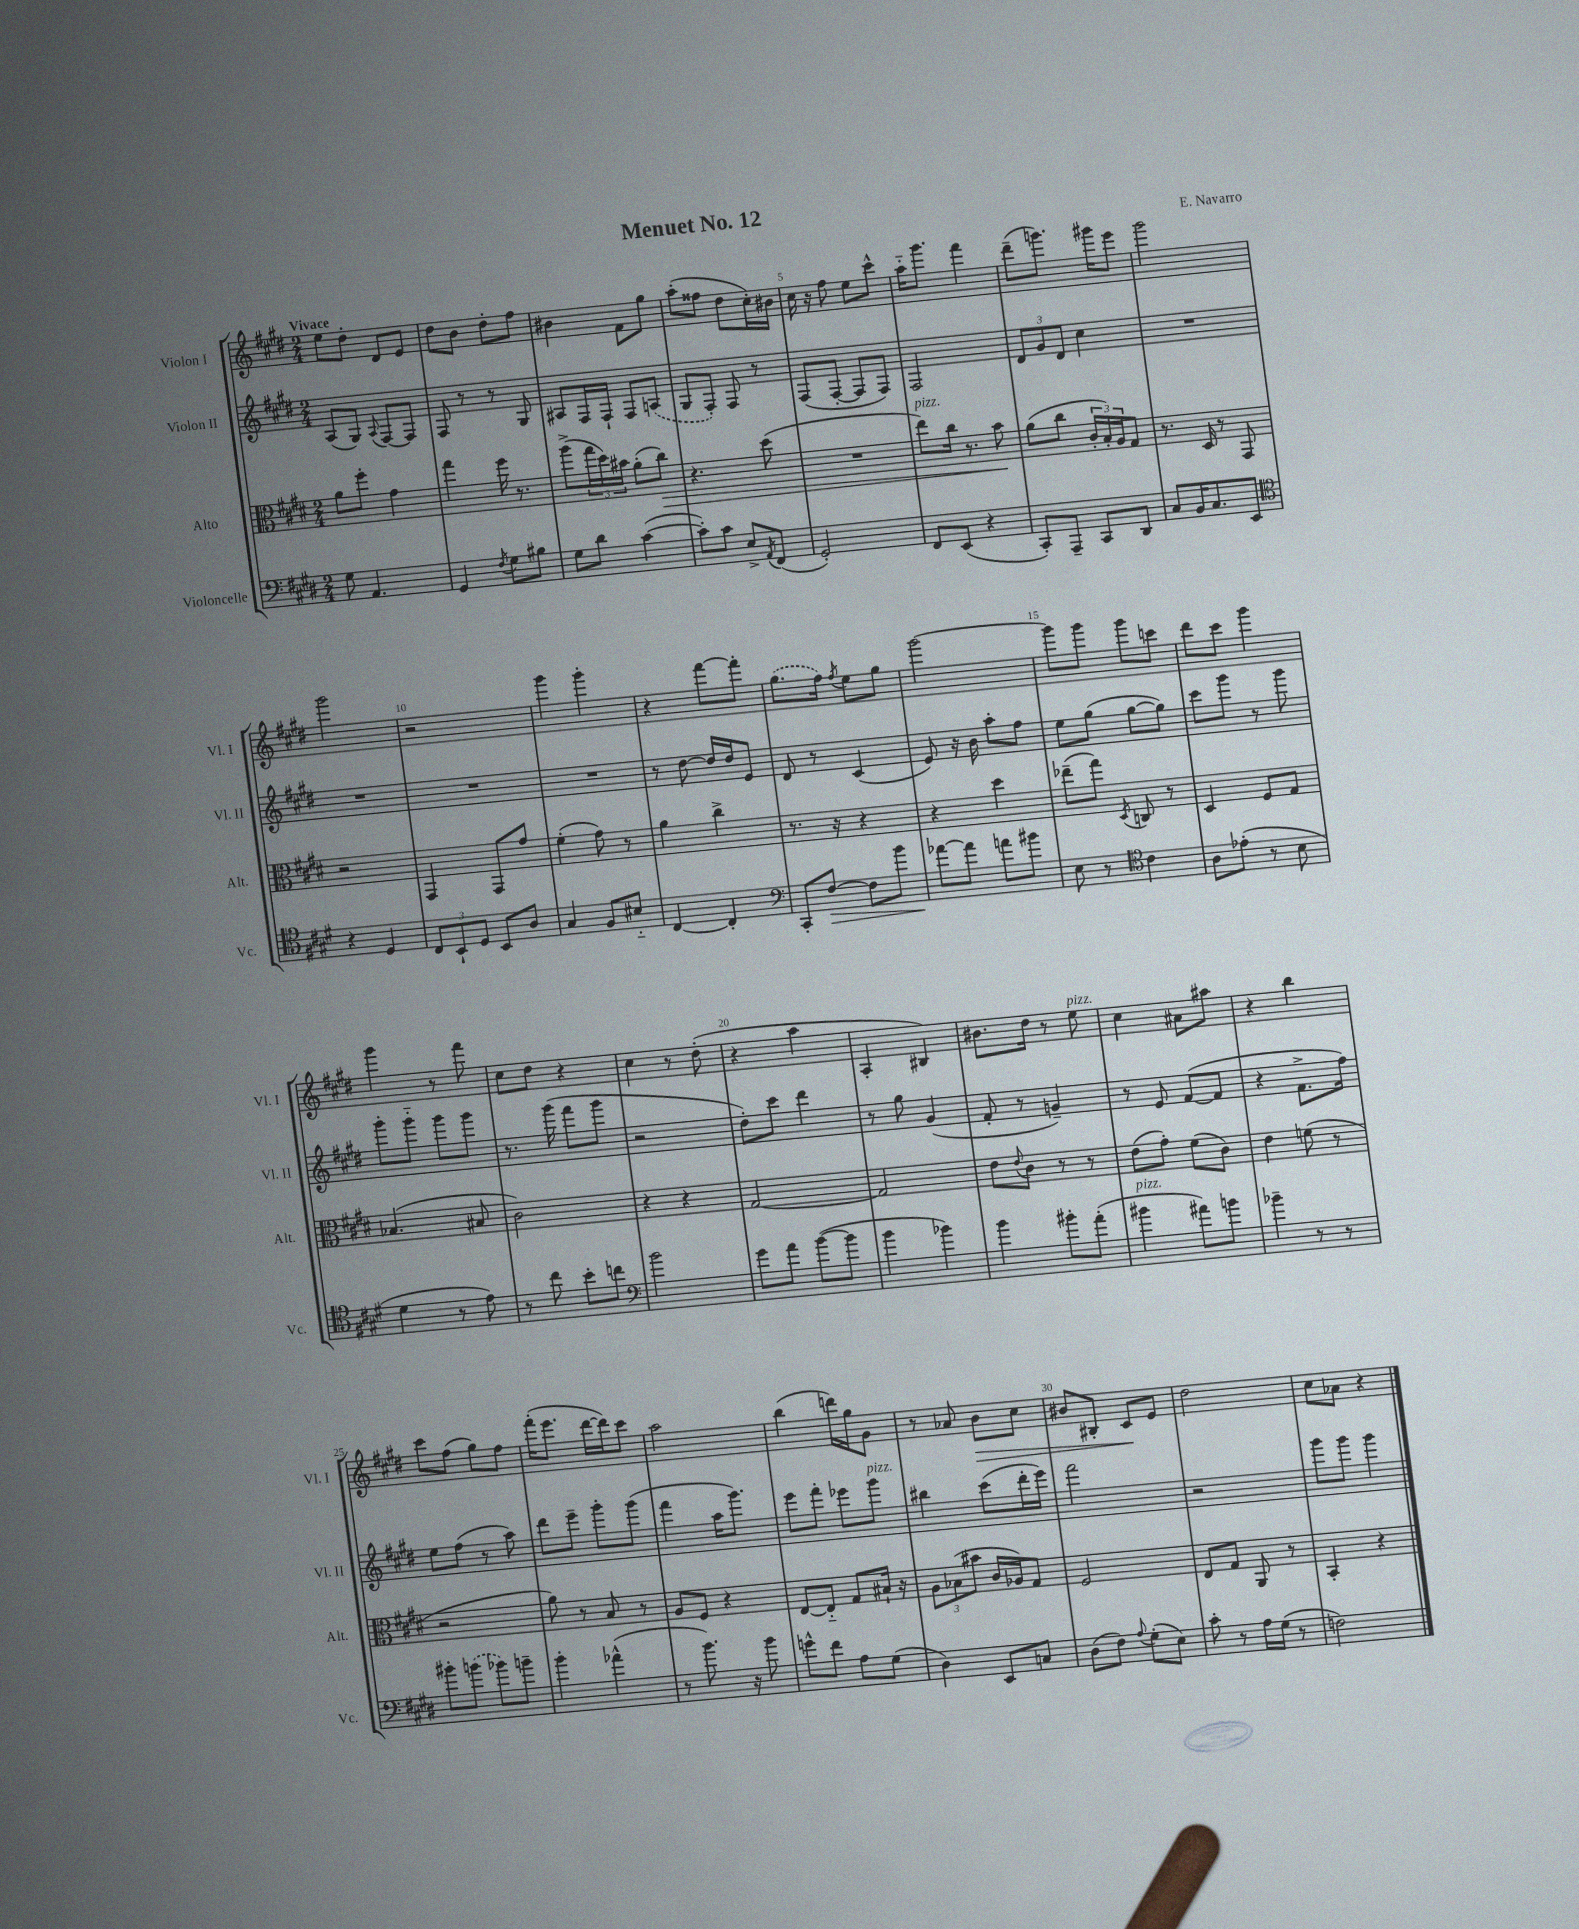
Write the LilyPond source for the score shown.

\header { title = "Menuet No. 12" composer = "E. Navarro" }
<<
\new StaffGroup <<
\new Staff = "s0" \with { instrumentName = "Violon I" shortInstrumentName = "Vl. I" } {
    \clef treble \key e \major \numericTimeSignature \time 2/4 \tempo "Vivace"
    e''8 dis''8-. dis'8 e'8 |
    dis''8 b'8 dis''8-. fis''8 |
    bis'4 fis'8 gis''8 |
    a''8-.( fisis''8 dis''8 cis''16-.) bis'16 |
    cis''16 r16 fis''8 e''8 cis'''8-^ |
    a''16-_ gis'''8. fis'''4 |
    dis'''8--( g'''8.) gis'''16 e'''8 |
    gis'''2 |
    gis'''2 |
    r2 |
    gis'''4 gis'''4-. |
    r4 fis'''8~ fis'''8-. |
    \once \slurDashed gis''8.( fis''16) \acciaccatura { fis''8 } e''8 gis''8 |
    gis'''2~ |
    gis'''8 gis'''8 gis'''8 c'''8 |
    dis'''8 cis'''8 gis'''4 |
    gis'''4 r8 fis'''8 |
    cis''8 dis''8 r4 |
    cis''4 r8 dis''8-.( |
    r4 a''4 |
    a4-. bis4) |
    bis'8. dis''16 r8 e''8^\markup { \italic "pizz." } |
    cis''4 ais'8 ais''8 |
    r4 b''4 |
    cis'''8 fis''8( gis''8) fis''8 |
    fis'''16-.( e'''8. dis'''16~ dis'''16) cis'''8 |
    a''2 |
    b''4( d'''16) gis''16 gis'8 |
    r8 aes'8 b'8\> cis''8 |
    bis'8 bis8-. cis'8\! e'8 |
    dis''2 |
    cis''8 aes'8 r4 \bar "|." |
}
\new Staff = "s1" \with { instrumentName = "Violon II" shortInstrumentName = "Vl. II" } {
    \clef treble \key e \major \numericTimeSignature \time 2/4
    a8( gis8) \appoggiatura { a8 } fis8~ fis8 |
    fis8 r8 r8 gis8 |
    ais8 fis16 fis16-! fis8 \once \slurDashed a8( |
    gis8 fis8-.) fis8 r8 |
    fis8( fis8~-. fis8 fis8) |
    fis2 |
    \tuplet 3/2 { dis'8 gis'8 dis'8 } cis''4 |
    R2 |
    R2 |
    R2 |
    R2 |
    r8 dis''8~ dis''16 dis''16 e'8 |
    dis'8 r8 cis'4( |
    e'8) r16 b'16 a''8-. fis''8 |
    e''8 gis''8( gis''8~ gis''8) |
    cis'''8 gis'''8 r8 gis'''8 |
    gis'''8-. gis'''8-_ gis'''8 gis'''8 |
    r8. gis'''16( fis'''8 gis'''8 |
    r2 |
    dis''8-.) cis'''8 dis'''4 |
    r8 gis''8 gis'4( |
    fis'8-. r8 g'4--) |
    r8 e'8 fis'8~( fis'8 |
    r4 fis'8.-> fis''16) |
    e''8 fis''8( r8 a''8) |
    dis'''8 e'''8-- gis'''8-. gis'''8( |
    fis'''4 a''16 gis'''8.) |
    e'''8 fis'''8-. ees'''8 gis'''8^\markup { \italic "pizz." } |
    bis''4 cis'''8( dis'''16-. e'''16) |
    fis'''2 |
    r2 |
    gis'''8 gis'''8 gis'''4 \bar "|." |
}
\new Staff = "s2" \with { instrumentName = "Alto" shortInstrumentName = "Alt." } {
    \clef alto \key e \major \numericTimeSignature \time 2/4
    a'8 fis''8-. gis'4 |
    gis''4 fis''16 r8. |
    a''8->( \tuplet 3/2 { gis''16 dis''16) bis'16 } a'8-.( cis''8\>) |
    r4. dis''8( |
    R2 |
    e''8^\markup { \italic "pizz." }) cis''16 r8. b'8\! |
    a'8( cis''8 \tuplet 3/2 { cis'16-. b16-.) a16 } gis8 |
    r8. dis16 r8 gis,8 |
    r2 |
    gis,4 gis,8 gis'8 |
    fis'4-.( gis'8) r8 |
    a'4 cis''4-> |
    r8. r16 r4 |
    r4 dis''4 |
    ees''8--( gis''8) \acciaccatura { dis8 } c8 r8 |
    dis4 fis8 gis8 |
    bes4.( bis8 |
    cis'2) |
    r4 r4 |
    gis2~ |
    gis2 |
    e'8 \appoggiatura { e'8 } cis'8 r8 r8 |
    e'8( gis'8-.) fis'8( cis'8) |
    e'4 f'8( r8 |
    r2 |
    a'8) r8 b8 r8 |
    a8 fis8 r4 |
    e8~ e8-_ gis8 bis16-! r16 |
    \tuplet 3/2 { a8 bes8( bis'8 } cis'16 aes16) gis8 |
    fis2 |
    e8 gis8 a,8 r8 |
    b,4-. r4 \bar "|." |
}
\new Staff = "s3" \with { instrumentName = "Violoncelle" shortInstrumentName = "Vc." } {
    \clef bass \key e \major \numericTimeSignature \time 2/4
    gis8 a,4. |
    gis,4 \acciaccatura { fis8 } gis8 bis8 |
    gis8 dis'8 cis'4~( |
    cis'8-.) cis'8 e8-> \acciaccatura { a,8 } fis,8( |
    gis,2-.) |
    fis,8 e,8( r4 |
    cis,8-.) a,,8-- cis,8 dis,8 |
    cis8 b,16 cis8. e,8 |
    \clef tenor r4 dis4 |
    \tuplet 3/2 { cis8 b,8-! dis8 } b,8 a8 |
    gis4 fis8 bis8-_ |
    cis4~ cis4-. |
    \clef bass cis,8-. fis8~\> fis8 b'8 |
    aes'8~\! aes'8 a'8 bis'8 |
    e8 r8 \clef tenor cis'4 |
    a8 ees'8-.( r8 b8 |
    dis'4 r8 e'8) |
    r8 cis''8 b'8-. c''8 |
    \clef bass b'2 |
    gis'8 a'8 b'8~( b'8 |
    b'4 bes'4) |
    b'4 bis'8-. a'8-.( |
    bis'4^\markup { \italic "pizz." } ais'8) b'8 |
    bes'4-- r8 r8 |
    bis'8-. \once \slurDashed b'8( bes'8) b'8-- |
    b'4-. aes'4-^( |
    r8 b'8.) r16 b'8 |
    g'8-^ fis'8 a8 gis8( |
    dis4) e,8 c8 |
    dis8( fis8) \appoggiatura { a8 } gis8-.( e8) |
    cis'8-. r8 a16 gis16( r8 |
    f2) \bar "|." |
}
>>
>>
\layout { \context { \Score \override BarNumber.break-visibility = ##(#f #t #t) barNumberVisibility = #(every-nth-bar-number-visible 5) } }
